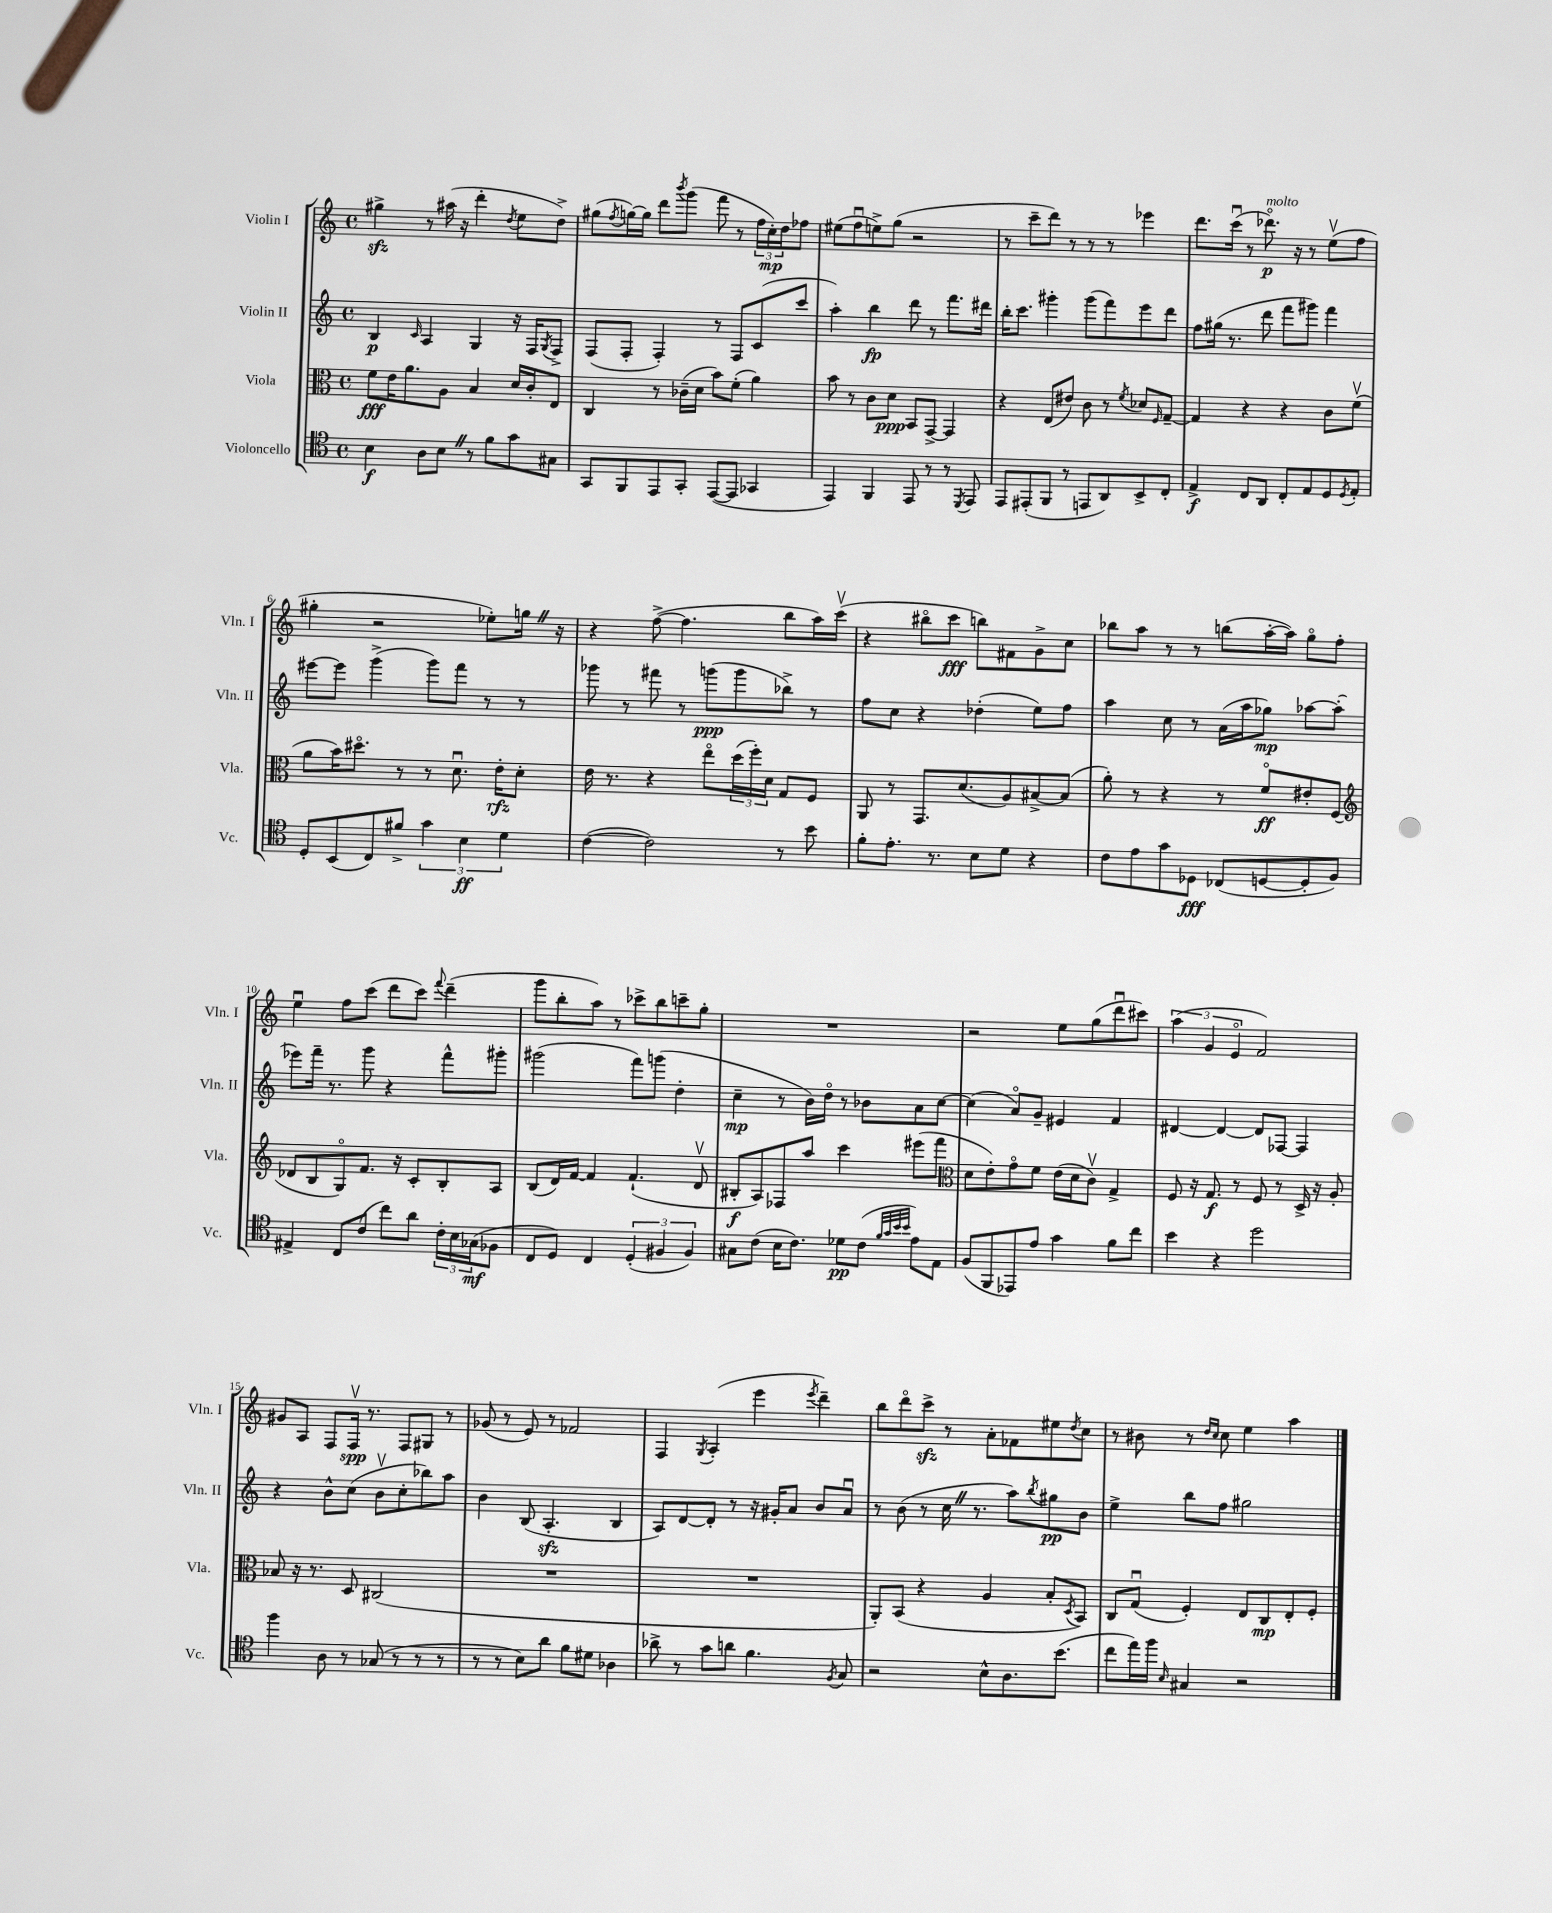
<<
\new StaffGroup <<
\new Staff = "s0" \with { instrumentName = "Violin I" shortInstrumentName = "Vln. I" } {
    \clef treble \key c \major \defaultTimeSignature \time 4/4
    gis''4->\sfz r8 ais''16( r16 d'''4-. \acciaccatura { d''8 } e''8 d''8->) |
    gis''8( \acciaccatura { f''8 } g''16~) g''16 d'''8 \acciaccatura { b'''8 } g'''8( f'''8 r8 \tuplet 3/2 { f''16 c''16-.\mp) d''16 } fes''8 |
    eis''8( f''8\downbow e''8->) g''8( r2 |
    r8 c'''8-- d'''8) r8 r8 r8 ees'''4 |
    d'''8. c'''16\downbow( r8 des'''8.\flageolet\p^\markup { \italic "molto" }) r16 r8 e''8\upbow( f''8 |
    gis''4-. r2 ees''8-.) g''16 \once \override BreathingSign.text = \markup { \musicglyph "scripts.caesura.straight" } \breathe r16 |
    r4 f''8~->( f''4. b''8 a''16) c'''16\upbow( |
    r4 bis''8\flageolet c'''8\fff b''8) fis'8 g'8-> c''8 |
    bes''8 a''8 r8 r8 b''8( a''16~-. a''16) g''8\flageolet f''8-. |
    e''4\downbow f''8 c'''8( d'''8 c'''8) \appoggiatura { f'''8 } d'''4--( |
    g'''8 b''8-. a''8) r8 ces'''8-> b''8 c'''8-- g''8-. |
    R1 |
    r2 e''8 g''8( d'''8\downbow cis'''8) |
    \tuplet 3/2 { a''4( g'4 e'4\flageolet } f'2) |
    gis'8 a8 f8 f16\upbow\spp r8. f8 gis8 r8 |
    ges'8( r8 e'8) r8 fes'2 |
    f4 \acciaccatura { g8 } a4-.( e'''4 \acciaccatura { e'''8 } d'''4--) |
    b''8 d'''8\flageolet c'''8->\sfz r8 a'8-. fes'8 eis''8 \acciaccatura { d''8 } c''8 |
    r8 bis'8 r8 \grace { d''16 c''16 } c''8 e''4 a''4 \bar "|." |
}
\new Staff = "s1" \with { instrumentName = "Violin II" shortInstrumentName = "Vln. II" } {
    \clef treble \key c \major \defaultTimeSignature \time 4/4
    b4\p \grace { c'16 } a4 g4 r16 f16 \acciaccatura { g8 } f8-> |
    f8( f8-. f4-.) r8 f8 c'8( c'''8 |
    a''4-.) b''4\fp d'''8 r8 f'''8. dis'''16 |
    b''16-. c'''8. gis'''4-. gis'''8( f'''8) e'''8 d'''8 |
    f''8 gis''16( r8. d'''8 f'''8 gis'''8) f'''4 |
    eis'''8~ eis'''8 g'''4->( g'''8) f'''8 r8 r8 |
    ges'''8 r8 fis'''8 r8 g'''8\ppp( g'''8 bes''8->) r8 |
    f''8 c''8 r4 des''4-.( e''8) f''8 |
    a''4 c''8 r8 a'16( a''16 ges''8\mp) aes''8~ aes''8-.( |
    ees'''8) f'''16-- r8. g'''8 r4 f'''8-^ gis'''8-. |
    gis'''2( f'''8) g'''8( d''4-. |
    c''4--\mp r8 b'16) d''16\flageolet r8 bes'8 a'8 c''8~ |
    c''4( a'8\flageolet) g'8-- eis'4 f'4 |
    dis'4~ dis'4~ dis'8 fes8~ fes4 |
    r4 b'8-^ c''8( b'8\upbow c''8-. bes''8) a''8 |
    b'4 b8( a4.-.\sfz b4 |
    a8) d'8~ d'8-. r8 r16 gis'16-. a'8 b'8 a'8\downbow |
    r8 b'8( r8 c''16 \once \override BreathingSign.text = \markup { \musicglyph "scripts.caesura.straight" } \breathe r8. a''8) \acciaccatura { b''8 } gis''8\pp b'8 |
    e''4-> b''8 f''8 gis''2 \bar "|." |
}
\new Staff = "s2" \with { instrumentName = "Viola" shortInstrumentName = "Vla." } {
    \clef alto \key c \major \defaultTimeSignature \time 4/4
    f'8\fff e'16 a'8. a8 b4 d'16 c'16-. e8 |
    c4 r8 ces'16--( d'16 b'8) f'8-.( a'4) |
    b'8 r8 c'8 d'8\ppp b,8 g,8~-> g,4 |
    r4 e8( eis'8) c'8 r8 \acciaccatura { f'8 } des'8 \grace { f16 } g8~-- |
    g4 r4 r4 c'8 f'8\upbow( |
    a'8 b'16) dis''8.\flageolet r8 r8 d'8.\downbow e'16-.\rfz d'8-. |
    e'16 r8. r4 e''8\flageolet \tuplet 3/2 { d''16( f''16-.) d'16 } g8 f8 |
    a,8 r8 g,8. d'8.( a8) bis8~-> bis8( |
    a'8-.) r8 r4 r8 f'8\flageolet\ff eis'8-. f8( |
    \clef treble des'8 b8 g8\flageolet) f'8. r16 c'8-. b8-. a8 |
    b8( d'16) f'16~ f'4 f'4.-!( d'8\upbow |
    bis8-.\f a8) fes8 a''8 c'''4 eis'''8( f'''8 |
    \clef alto d'8 e'8-.) g'8\flageolet f'8 e'16( d'16 c'8\upbow) g4-> |
    f8 r16 g8.\f r8 f8 r8 d16-> r16 a8-. |
    bes8 r16 r8. d8 cis2( |
    R1 |
    R1 |
    a,8-.) b,8( r4 a4 b8-. \acciaccatura { d8 } b,8) |
    c8 g8\downbow( f4-.) e8 c8\mp e8-. f8-. \bar "|." |
}
\new Staff = "s3" \with { instrumentName = "Violoncello" shortInstrumentName = "Vc." } {
    \clef tenor \key c \major \defaultTimeSignature \time 4/4
    b4\f a8 b8 \once \override BreathingSign.text = \markup { \musicglyph "scripts.caesura.straight" } \breathe r8 f'8 g'8 gis8 |
    g,8 f,8 e,8 g,8-. e,8~( e,8 ges,4 |
    e,4) f,4 e,8 r8 r8 \acciaccatura { d,8 } e,8 |
    e,8 eis,8-.( f,8 r8 e,8 a,8) b,8-> c8-. |
    e4->\f c8 a,8 c8-. e8 d8 \acciaccatura { d8 } e8-. |
    d8-. b,8( c8) fis'8-> \tuplet 3/2 { g'4 b4\ff d'4 } |
    c'4~( c'2) r8 b'8 |
    f'8-. e'8.-. r8. b8 d'8 r4 |
    c'8 e'8 g'8 des8\fff ces8( d8~ d8-. f8) |
    eis4-> c8 c'8( c''8) a'8 \tuplet 3/2 { c'16-. b16 ges16\mf( } fes8 |
    c8 d8) c4 \tuplet 3/2 { d4-.( fis4 fis4) } |
    gis8 c'8( b16 c'8.) des'8\pp c'8( \grace { f'32 g'32 b'32 b'32 } e'8) e8 |
    f8( f,8 ees,8) e'8 g'4 f'8 c''8 |
    b'4 r4 d''2 |
    f''4 a8 r8 ges8( r8 r8 r8 |
    r8 r8 b8) a'8 f'8 dis'8 aes4 |
    aes'8-> r8 g'8 a'8 f'4. \acciaccatura { f8 } g8 |
    r2 b8-^ a8. b'8.( |
    c''8 e''16) f''16 \grace { b16 } gis4 r2 \bar "|." |
}
>>
>>
